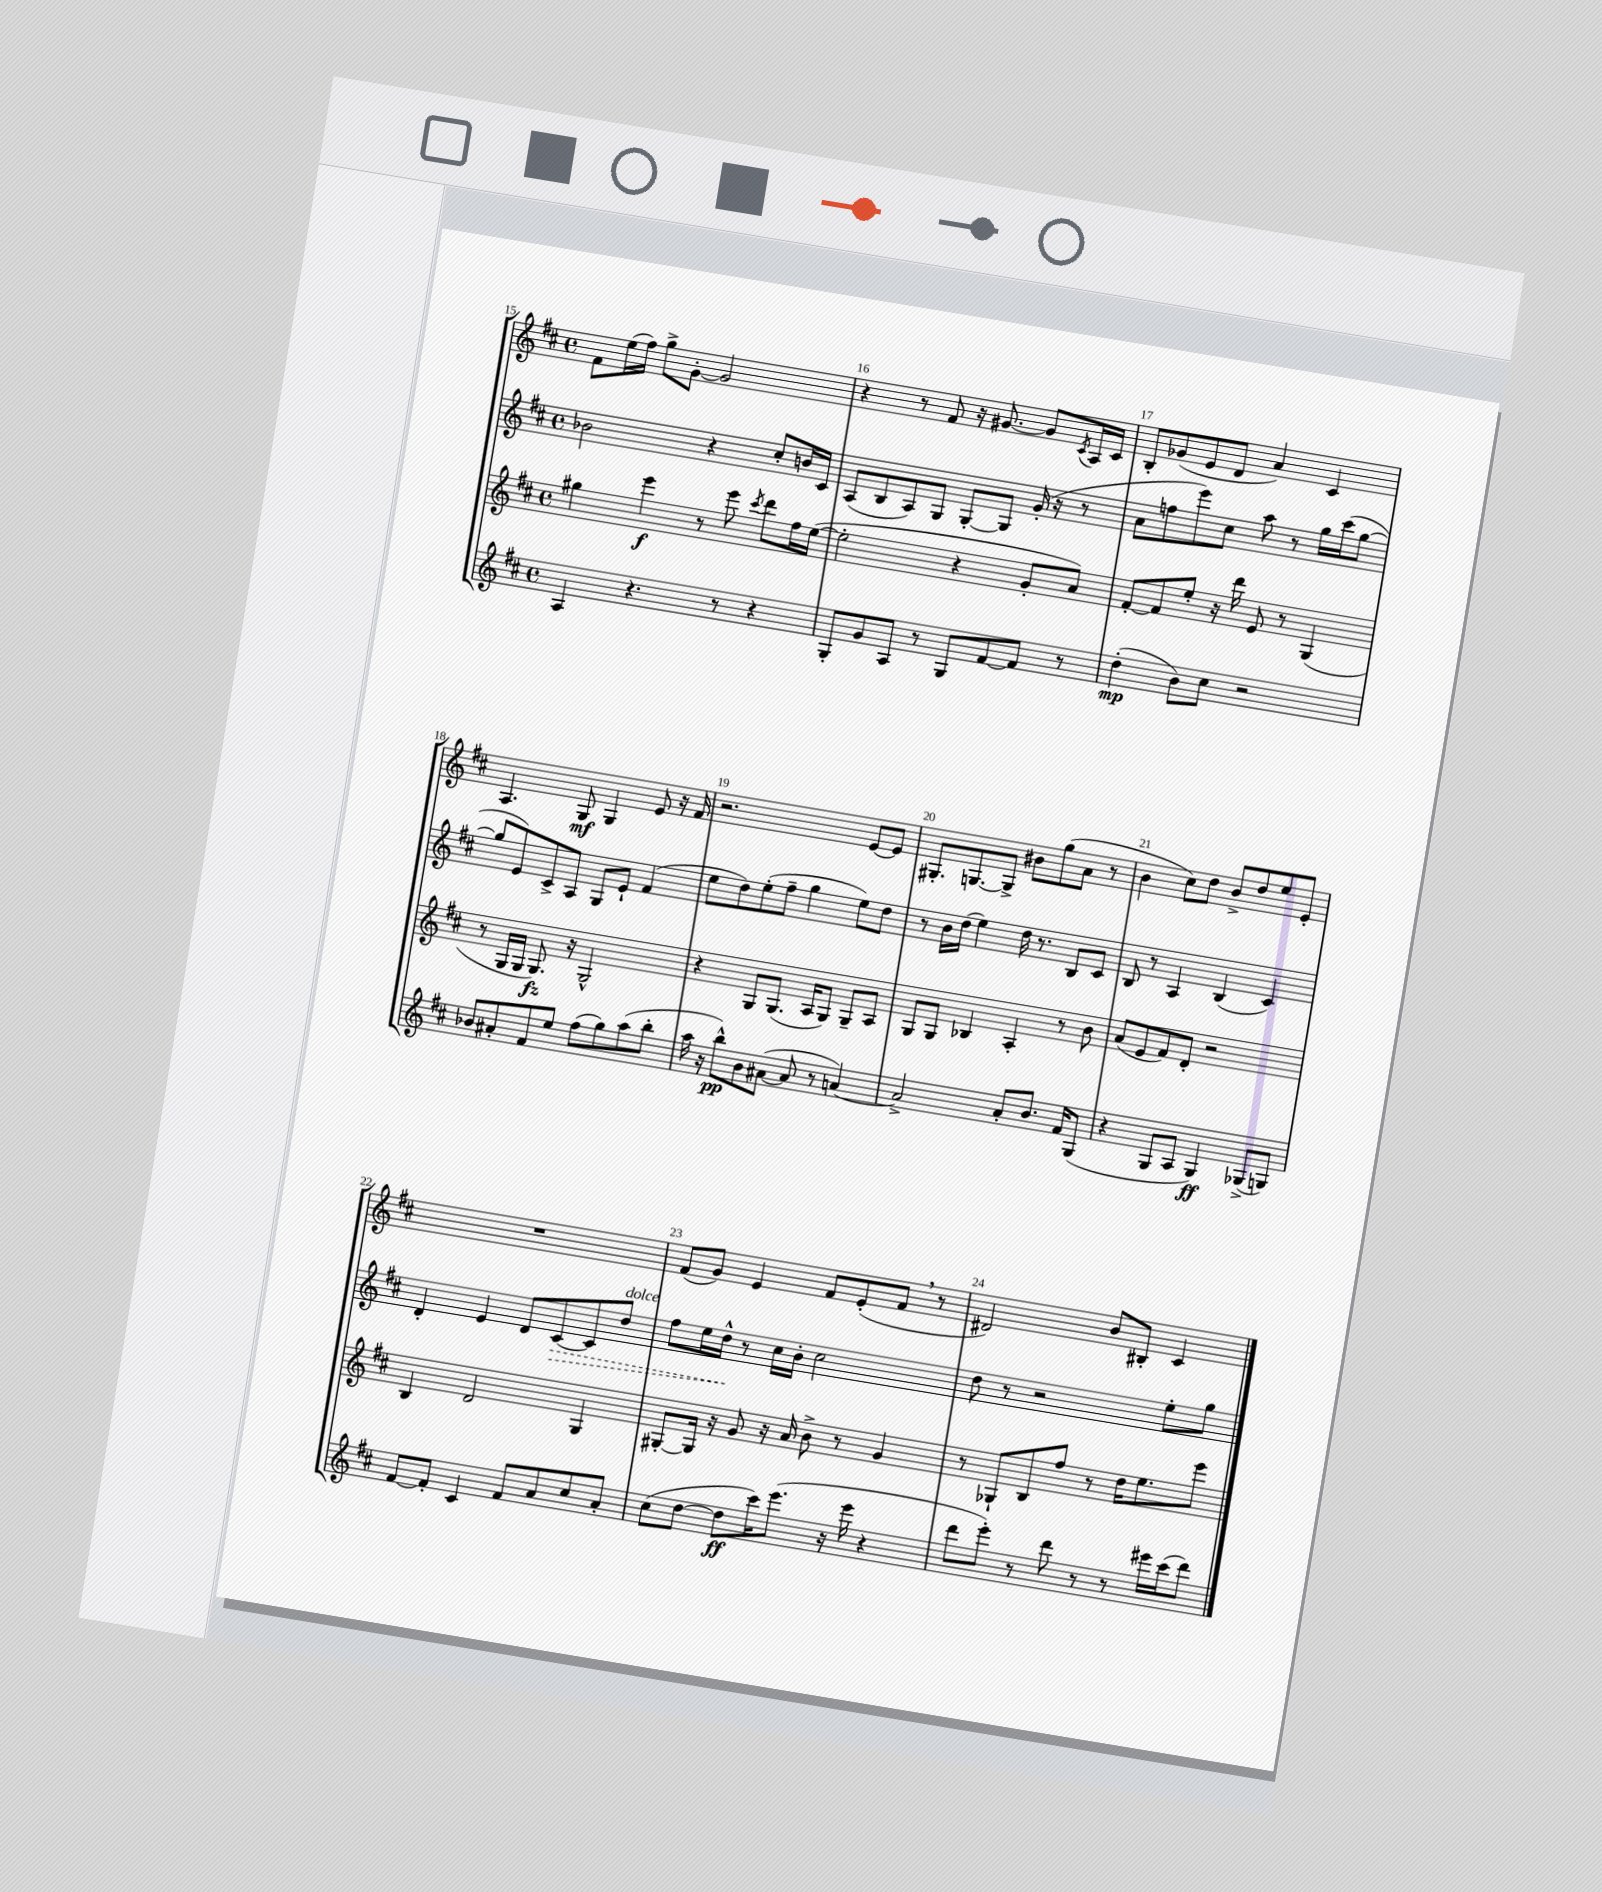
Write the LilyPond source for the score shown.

<<
\new StaffGroup <<
\new Staff = "s0" {
    \clef treble \key d \major \defaultTimeSignature \time 4/4
    fis'8 e''16( fis''16) g''8-> g'8~-. g'2 |
    r4 r8 fis'8 r16 gis'8.~ gis'8 \acciaccatura { cis'8 } a16 cis'16 |
    b8-. ges'8( e'8 d'8 a'4) cis'4 |
    a4. g8\mf g4 e'8 r16 fis'16 |
    r2. e'8~ e'8 |
    gis8.-. g8.~ g8-> bis'8 g''8( a'8 r8 |
    b'4 cis''8) d''8 b'8-> d''8 e''8 e'8-. |
    R1 |
    fis'8( g'8) e'4 fis'8 e'8-.( fis'8 \breathe r8 |
    dis'2) b'8 bis8-. cis'4 \bar "|." |
}
\new Staff = "s1" {
    \clef treble \key d \major \defaultTimeSignature \time 4/4
    bes'2 r4 cis''8-. b'16 cis'16 |
    a8( b8 a8) g8 g8~-. g8 g'16-.( r16 r8 |
    a'8 f''8 e'''8) cis''8 a''8 r8 g''16 cis'''16( g''8~ |
    g''8 e'8) cis'8-> a8 g8 e'8-! fis'4( |
    e''8 d''8) e''8-.( fis''8-- g''4 e''8) d''8 |
    r8 b'16 d''16( e''4) d''16 r8. b8 cis'8 |
    b8 r8 a4 b4( cis'4) |
    d'4-. e'4 d'8 \once \override Hairpin.style = #'dashed-line cis'8~\> cis'8 d''8^\markup { \italic "dolce" } |
    fis''8 e''16 d''16-^\! r8 cis''16 b'16-. cis''2 |
    d''8 r8 r2 e''8-. g''8 \bar "|." |
}
\new Staff = "s2" {
    \clef treble \key d \major \defaultTimeSignature \time 4/4
    gis''4 e'''4\f r8 e'''8 \acciaccatura { cis'''8 } d'''8 fis''16 e''16~( |
    e''2-. r4 g'8-. a'8) |
    fis'8~-. fis'8 e''8-. r16 d'''16 e'8 r8 g4( |
    r8 g16 g16 g8.\fz) r16 g2-^ |
    r4 g8 g8.( a16 g8) g8-- a8 |
    g8 g8 bes4 a4-. r8 b'8 |
    a'8( e'8 fis'8) d'8-. r2 |
    b4 d'2 g4 |
    gis8~-. gis16 r16 g'8 r16 a'16 b'8-> r8 g'4 |
    r8 ges8-! b8 fis''8 r8 d''16 e''8. e'''8 \bar "|." |
}
\new Staff = "s3" {
    \clef treble \key d \major \defaultTimeSignature \time 4/4
    a4 r4. r8 r4 |
    g8-. g'8 a8 r8 g8 fis'8~ fis'8 r8 |
    d''4-.\mp( b'8) cis''8 r2 |
    bes'8 ais'8-. fis'8 e''8 fis''8( g''8) a''8( b''8-. |
    a''16 r16 b''8-^\pp) b'8 ais'8~( ais'8 r8 a'4~) |
    a'2-> a'8-. b'8. fis'16 g8( |
    r4 g8 a8 g4\ff) ges8->( g8) |
    fis'8~ fis'8-. cis'4 fis'8 a'8 cis''8 a'8-. |
    cis''8( d''8~ d''8\ff cis'''16) e'''8.( r16 e'''16 r4 |
    d'''8 e'''8-.) r8 d'''8 r8 r8 eis'''16 cis'''16( d'''8) \bar "|." |
}
>>
>>
\layout { \context { \Score currentBarNumber = #15 \override BarNumber.break-visibility = ##(#f #t #t) barNumberVisibility = #all-bar-numbers-visible } }
